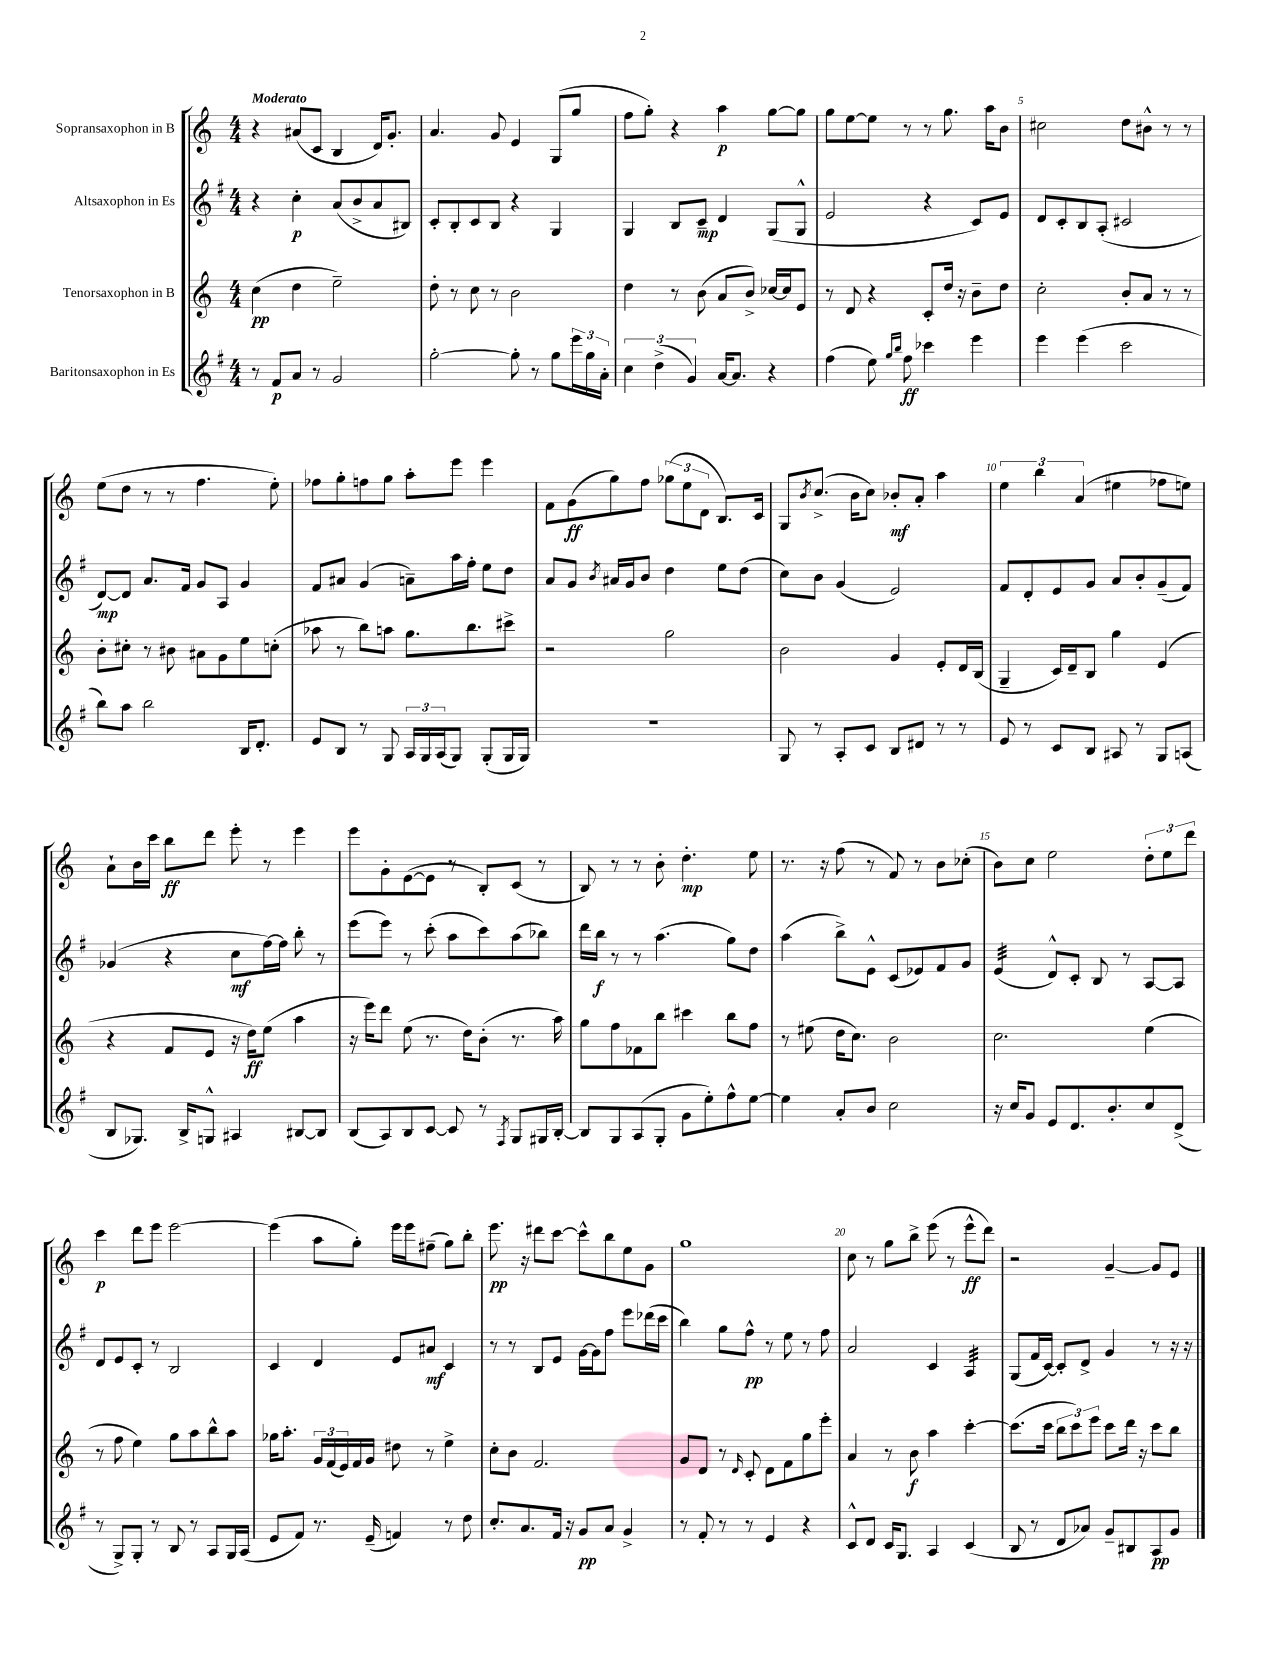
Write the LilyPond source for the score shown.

<<
\new StaffGroup <<
\new Staff = "s0" \with { instrumentName = "Sopransaxophon in B" } {
    \clef treble \key c \major \numericTimeSignature \time 4/4 \tempo "Moderato"
    r4 ais'8( c'8 b4 d'16) g'8.-. |
    a'4. g'8 e'4 g8( g''8 |
    f''8 g''8-.) r4 a''4\p g''8~ g''8 |
    g''8 e''8~ e''8 r8 r8 g''8. a''16 b'8 |
    cis''2 d''8 bis'8-^ r8 r8 |
    e''8( d''8 r8 r8 f''4. e''8-.) |
    fes''8 g''8-. f''8 g''8 a''8-. e'''8 e'''4 |
    f'8 g'8\ff( g''8) f''8 \tuplet 3/2 { ges''8( e''8 d'8 } b8.) c'16 |
    g8 \acciaccatura { b'8 } c''8.->( b'16 c''8) bes'8-.\mf a'8-. a''4 |
    \tuplet 3/2 { e''4 b''4 a'4( } eis''4 fes''8 e''8) |
    a'8-! b'16 c'''16 b''8\ff d'''8 e'''8-. r8 e'''4 |
    e'''8 g'8-. e'8~( e'8 r8 b8-.) c'8( r8 |
    b8) r8 r8 b'8-. d''4.-.\mp e''8 |
    r8. r16 f''8( r8 f'8) r8 b'8 ces''8-.( |
    b'8) c''8 e''2 \tuplet 3/2 { d''8-. e''8 d'''8 } |
    c'''4\p d'''8 e'''8 e'''2~ |
    e'''4( a''8 g''8-.) e'''16 e'''16 fis''8--( g''8) b''8-. |
    e'''8.\pp r16 dis'''8 c'''8~ c'''8-^ b''8 e''8 g'8 |
    g''1 |
    c''8 r8 g''8 b''8-> e'''8( r8 e'''8-^\ff d'''8) |
    r2 g'4~-- g'8 e'8 \bar "|." |
}
\new Staff = "s1" \with { instrumentName = "Altsaxophon in Es" } {
    \clef treble \key g \major \numericTimeSignature \time 4/4
    r4 c''4-.\p a'8( b'8-> a'8 bis8) |
    c'8-. b8-. c'8 b8 r4 g4 |
    g4 b8 c'8--\mp d'4 g8( g8-^ |
    e'2 r4 c'8) e'8 |
    d'8 c'8-. b8 a8-.( cis'2 |
    d'8~\mp) d'8 a'8. fis'16 g'8 a8 g'4 |
    fis'8 ais'8 g'4( a'8--) a''16 fis''16-. e''8 d''8 |
    a'8 g'8 \acciaccatura { b'8 } ais'16 g'16 b'8 d''4 e''8 d''8( |
    c''8) b'8 g'4( e'2) |
    fis'8 d'8-. e'8 g'8 a'8 b'8-. g'8--( fis'8) |
    ges'4( r4 c''8\mf fis''16~) fis''16 b''8-. r8 |
    e'''8( e'''8) r8 c'''8-.( a''8 c'''8) a''8( bes''8) |
    d'''16 b''16\f r8 r8 a''4.( g''8) d''8 |
    a''4( b''8->) e'8-^ c'8( ees'8) fis'8 g'8 |
    e'4:32( d'8-^) c'8-. b8 r8 a8~ a8 |
    d'8 e'8 c'8-. r8 b2 |
    c'4 d'4 e'8 ais'8\mf c'4 |
    r8 r8 b8 e'8 g'16~ g'16 fis''8 e'''8 des'''16( c'''16 |
    b''4) g''8 fis''8-^\pp r8 e''8 r8 fis''8 |
    a'2 c'4 a4:32 |
    g8( fis'16 c'16~) c'8-. d'8-> g'4 r8 r16 r16 \bar "|." |
}
\new Staff = "s2" \with { instrumentName = "Tenorsaxophon in B" } {
    \clef treble \key c \major \numericTimeSignature \time 4/4
    c''4\pp( d''4 e''2--) |
    d''8-. r8 c''8 r8 b'2 |
    d''4 r8 b'8( a'8 b'8->) ces''16~ ces''16 e'8 |
    r8 d'8 r4 c'8-. d''16 r16 b'8-- d''8 |
    c''2-. b'8-. a'8 r8 r8 |
    b'8-. cis''8-. r8 bis'8 ais'8 g'8 e''8 c''8-.( |
    aes''8 r8 b''8) a''8 g''8. b''8. cis'''8-> |
    r2 g''2 |
    b'2 g'4 e'8-. d'16 b16( |
    g4-- c'16) d'16-- b8 g''4 e'4( |
    r4 f'8 e'8 r16 d''16\ff) e''8( a''4 |
    r16 e'''16) d'''8 e''8( r8. d''16) b'8-.( r8. a''16) |
    g''8 f''8 fes'8 b''8 cis'''4 b''8 f''8 |
    r8 eis''8( d''16 c''8.) b'2 |
    c''2. e''4( |
    r8 f''8 e''4) g''8 a''8 b''8-^ a''8 |
    ges''16 a''8.-. \tuplet 3/2 { g'16 f'16( e'16) } f'16 g'16 dis''8 r8 e''4-> |
    c''8-. b'8 f'2. |
    g'8 d'8 r8 \grace { d'16 } c'8-. d'8 f'8 g''8 e'''8-. |
    a'4 r8 b'8\f a''4 c'''4~-. |
    c'''8.( c'''16 \tuplet 3/2 { b''8 c'''8) e'''8 } c'''8 d'''16 r16 c'''8 b''8 \bar "|." |
}
\new Staff = "s3" \with { instrumentName = "Baritonsaxophon in Es" } {
    \clef treble \key g \major \numericTimeSignature \time 4/4
    r8 fis'8\p a'8 r8 g'2 |
    g''2~-. g''8-. r8 g''8 \tuplet 3/2 { e'''16 g''16 a'16-. } |
    \tuplet 3/2 { c''4 d''4->( g'4) } a'16~ a'8. r4 |
    fis''4( e''8) \grace { g''16 b''16 } fis''8\ff ces'''4 e'''4 |
    e'''4 e'''4( c'''2 |
    b''8) a''8 b''2 b16 d'8.-. |
    e'8 b8 r8 g8 \tuplet 3/2 { a16 g16 a16( } g8) g8-.( g16 g16) |
    R1 |
    g8 r8 a8-. c'8 b8 dis'8 r8 r8 |
    e'8 r8 c'8 b8 ais8 r8 g8 a8( |
    b8 ges8.) b16-> g8-^ ais4 bis8~ bis8 |
    b8( a8) b8 c'8~ c'8 r8 \acciaccatura { fis8 } g8 gis16 b16~-. |
    b8 g8 a8( g8-. g'8 e''8-.) fis''8-^ e''8~ |
    e''4 a'8-. b'8 c''2 |
    r16 c''16 g'8 e'8 d'8. b'8.-. c''8 d'8->( |
    r8 g8->) g8-. r8 b8 r8 a8 g16 a16( |
    e'8 fis'8) r8. e'16--( f'4) r8 d''8 |
    c''8.-. a'8. fis'16 r16 g'8\pp a'8 g'4-> |
    r8 fis'8-. r8 r8 e'4 r4 |
    c'8-^ d'8 c'16 g8. a4 c'4( |
    b8 r8 d'8 aes'8) g'8-- bis8 a8\pp g'8 \bar "|." |
}
>>
>>
\layout { \context { \Score \override BarNumber.break-visibility = ##(#f #t #t) barNumberVisibility = #(every-nth-bar-number-visible 5) } }
